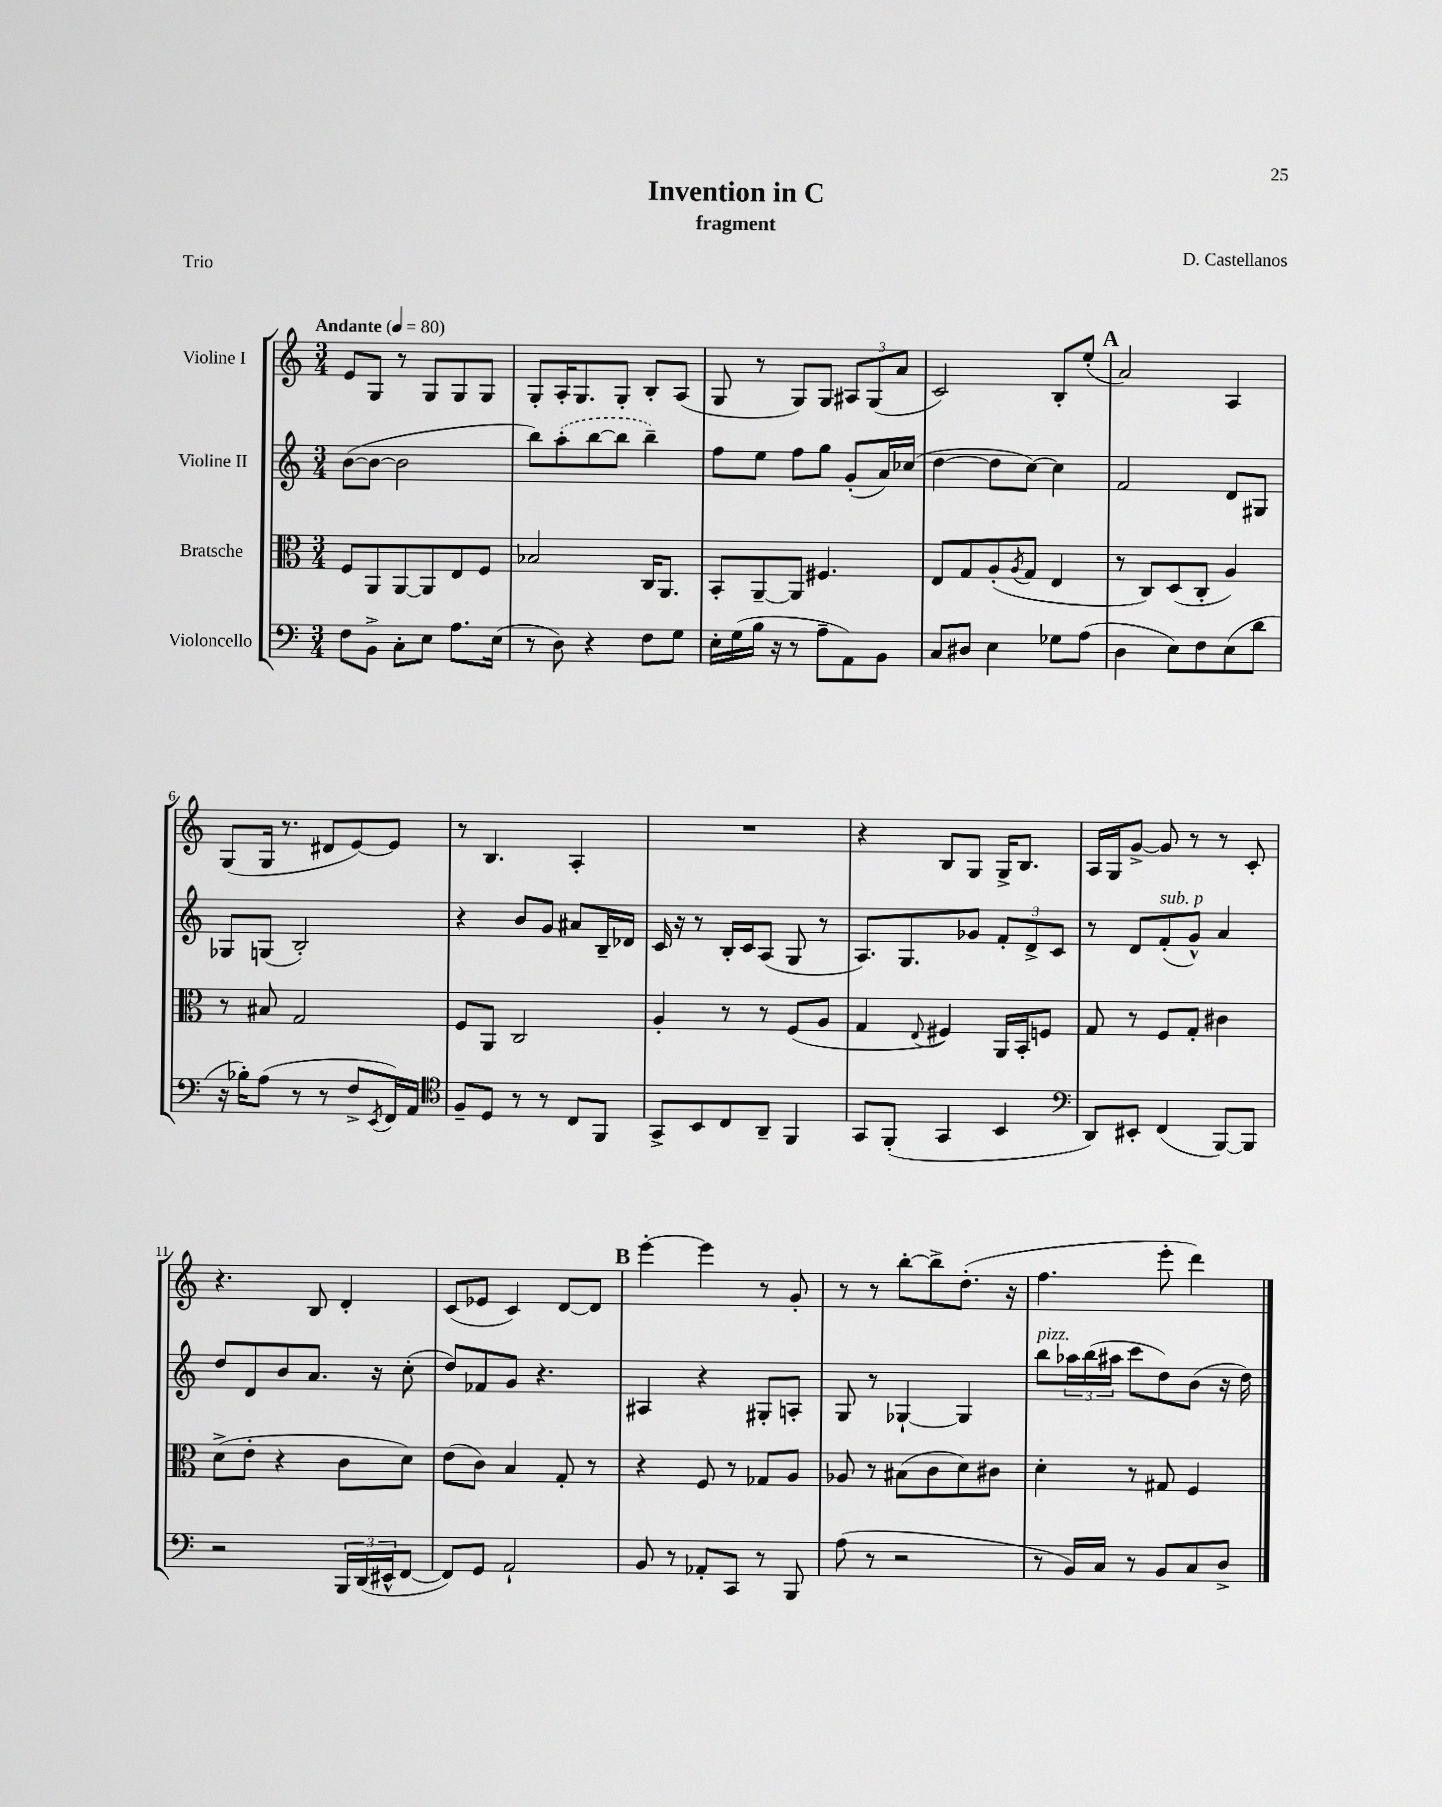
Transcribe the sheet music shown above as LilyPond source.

\header { title = "Invention in C" composer = "D. Castellanos" subtitle = "fragment" piece = "Trio" }
<<
\new StaffGroup <<
\new Staff = "s0" \with { instrumentName = "Violine I" } {
    \clef treble \key c \major \numericTimeSignature \time 3/4 \tempo "Andante" 4 = 80
    e'8 g8 r8 g8 g8 g8 |
    g8-. a16-. g8. g8-. b8-. a8( |
    g8 r8 g8) g8 \tuplet 3/2 { ais8 g8( a'8 } |
    c'2) b8-. e''8-.( |
    \mark \markup { \bold "A" } a'2) a4 |
    g8( g16 r8. dis'8 e'8~) e'8 |
    r8 b4. a4-. |
    R2. |
    r4 b8 g8 g16-> b8. |
    a16 g16 g'8~-> g'8 r8 r8 c'8-. |
    r4. b8 d'4-. |
    c'8( ees'8 c'4) d'8~ d'8 |
    \mark \markup { \bold "B" } e'''4~-. e'''4 r8 g'8-. |
    r8 r8 b''8~-. b''8-> d''8.-.( r16 |
    f''4. e'''8-. d'''4) \bar "|." |
}
\new Staff = "s1" \with { instrumentName = "Violine II" } {
    \clef treble \key c \major \numericTimeSignature \time 3/4
    b'8~( b'8~ b'2 |
    b''8) \once \slurDashed a''8-.( b''8~ b''8 b''4--) |
    f''8 e''8 f''8 g''8 g'8-.( a'16) ces''16( |
    d''4~ d''8 c''8~) c''4 |
    \mark \markup { \bold "A" } f'2 d'8 gis8 |
    ges8 g8( b2-.) |
    r4 b'8 g'8 ais'8 b16-- des'16 |
    c'16 r16 r8 b16-. c'16 a8( g8 r8 |
    a8.) g8. ges'8 \tuplet 3/2 { f'8-. d'8-> c'8 } |
    r8 d'8 f'8-.^\markup { \italic "sub. p" }( g'8-^) a'4 |
    d''8 d'8 b'8 a'8. r16 c''8-.( |
    d''8) fes'8 g'8 r4. |
    \mark \markup { \bold "B" } ais4 r4 gis8-. a8-. |
    g8 r8 ges4~-! ges4 |
    b''8^\markup { \italic "pizz." } \tuplet 3/2 { aes''16 b''16( ais''16 } c'''8 d''8) b'8( r16 d''16) \bar "|." |
}
\new Staff = "s2" \with { instrumentName = "Bratsche" } {
    \clef alto \key c \major \numericTimeSignature \time 3/4
    f8 a,8 a,8~ a,8 e8 f8 |
    bes2 c16 a,8. |
    b,8-. a,8~-- a,8 fis4. |
    e8 g8 a8-.( \acciaccatura { a8 } g8 e4 |
    \mark \markup { \bold "A" } r8 c8) d8( c8-. a4) |
    r8 bis8 g2 |
    f8 a,8 c2 |
    a4-. r8 r8 f8( a8 |
    g4 \appoggiatura { e8 } fis4) a,16 b,16-. f8 |
    g8 r8 f8 g8-. cis'4 |
    d'8->( e'8-. r4 c'8 d'8) |
    e'8( c'8) b4 g8-. r8 |
    \mark \markup { \bold "B" } r4 f8 r8 ges8 a8 |
    aes8 r8 bis8( c'8 d'8) cis'8 |
    d'4-. r8 gis8 f4 \bar "|." |
}
\new Staff = "s3" \with { instrumentName = "Violoncello" } {
    \clef bass \key c \major \numericTimeSignature \time 3/4
    f8 b,8-> c8-. e8 a8. e16( |
    r8 d8) r4 f8 g8 |
    e16-. g16( b16 r16 r8 a8-- a,8) b,8 |
    c8 dis8 e4 ges8 a8( |
    \mark \markup { \bold "A" } d4 e8) f8 e8( d'8 |
    r16 bes16-.) a8( r8 r8 f8-> \acciaccatura { e,8 } f,16) a,16 |
    \clef tenor f8-- d8 r8 r8 c8 f,8 |
    g,8-> b,8 c8 a,8-- f,4 |
    g,8 f,8-.( g,4 b,4 |
    \clef bass d,8) eis,8-. f,4( b,,8~) b,,8 |
    r2 \tuplet 3/2 { b,,16 d,16( eis,16-^ } f,8~ |
    f,8) g,8 a,2-! |
    \mark \markup { \bold "B" } b,8 r8 aes,8-. c,8 r8 b,,8 |
    a8( r8 r2 |
    r8 b,16) c16 r8 b,8 c8 d8-> \bar "|." |
}
>>
>>
